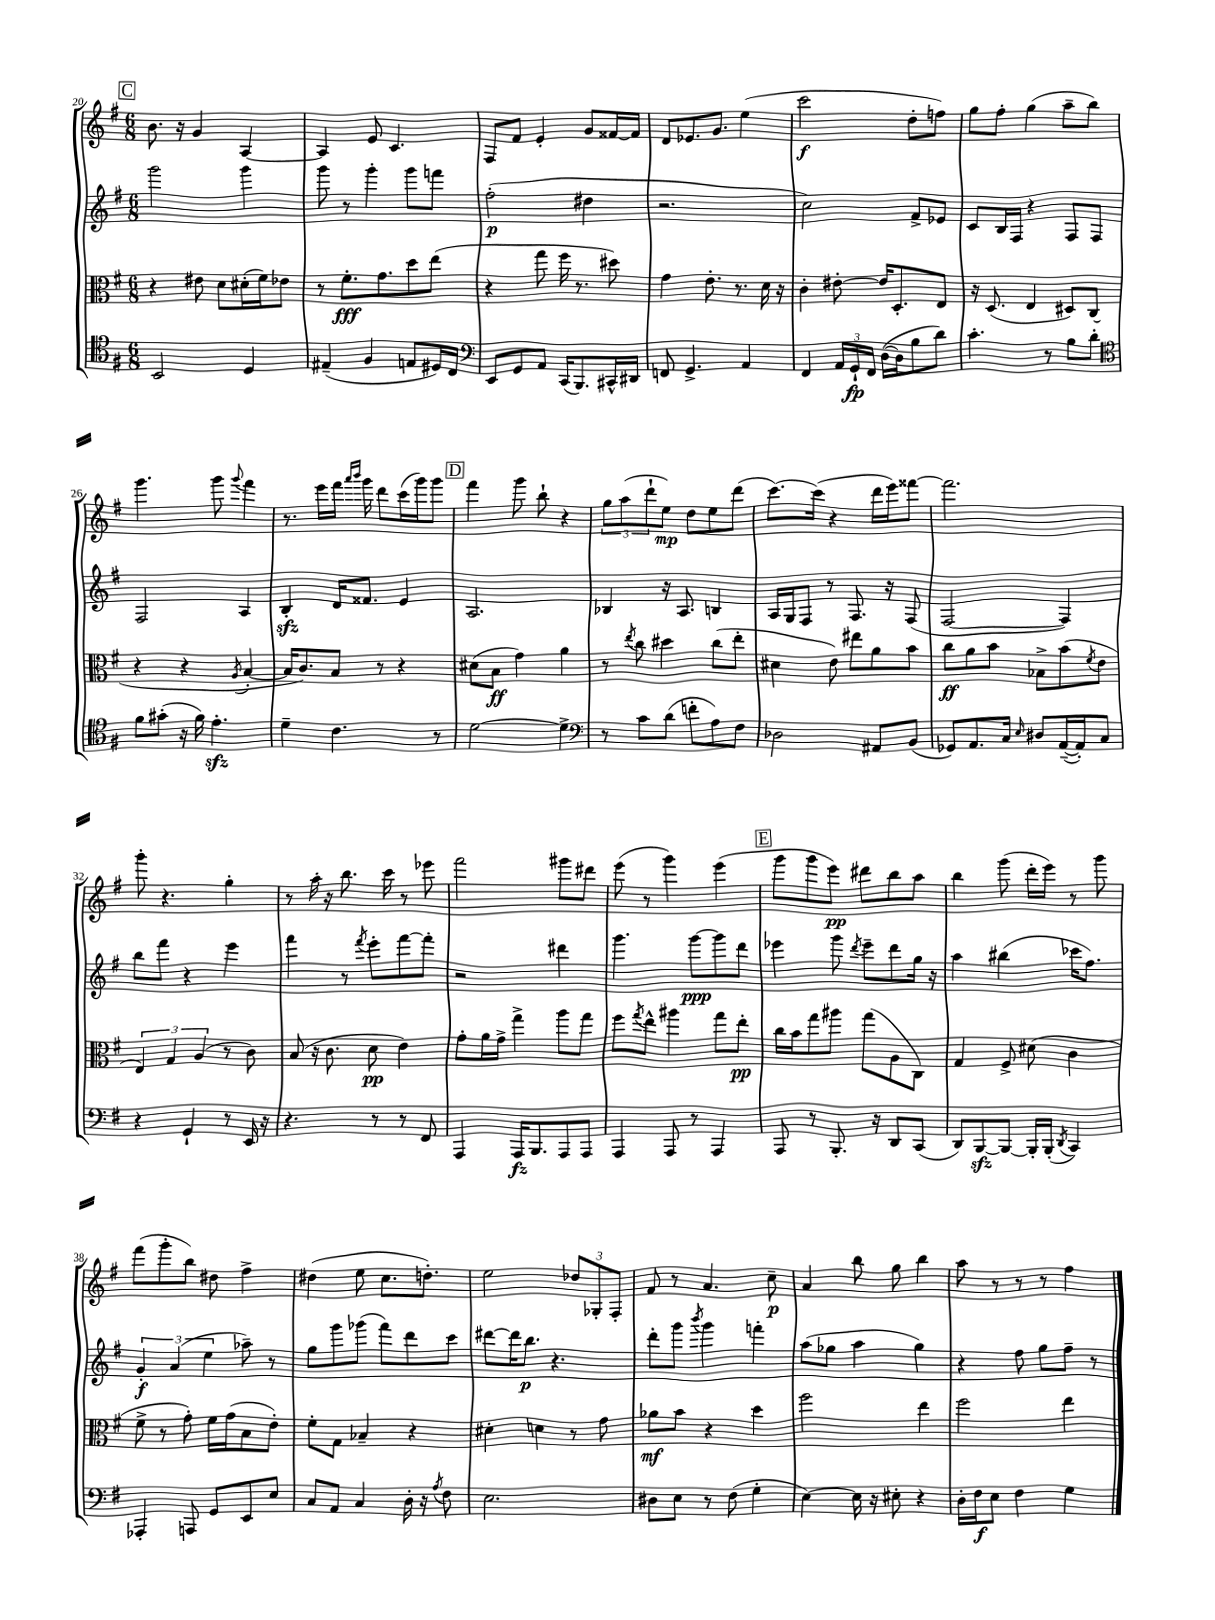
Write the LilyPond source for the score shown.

<<
\new StaffGroup <<
\new Staff = "s0" {
    \clef treble \key g \major \numericTimeSignature \time 6/8
    \mark \markup { \box "C" } b'8. r16 g'4 a4~ |
    a4 e'8 c'4. |
    fis8 fis'8 e'4-. g'8 fisis'16~ fisis'16 |
    d'8 ees'8. g'8. e''4( |
    c'''2\f d''8-. f''8) |
    g''8 fis''8-. g''4( a''8-- b''8) |
    g'''4. g'''8 \appoggiatura { g'''8 } fis'''4 |
    r8. e'''16 fis'''16 \grace { a'''16 b'''16 } g'''16 d'''8 c'''16( g'''16) g'''8 |
    \mark \markup { \box "D" } fis'''4 g'''8 b''8-! r4 |
    \tuplet 3/2 { g''8 a''8( d'''8-! } e''8\mp) d''8 e''8 d'''8( |
    c'''8.~) c'''16( r4 d'''16 e'''16) fisis'''8~ |
    fisis'''2. |
    g'''8-. r4. g''4-. |
    r8 a''16-. r16 b''8. c'''16 r8 ees'''8 |
    fis'''2 gis'''8 dis'''8 |
    e'''8( r8 g'''4) e'''4( |
    \mark \markup { \box "E" } g'''8 g'''8 e'''8\pp) dis'''8 b''8 a''8 |
    b''4 g'''8( d'''16-. e'''16) r8 g'''8 |
    fis'''8( g'''8-. b''8) dis''8 fis''4-> |
    dis''4( e''8 c''8. d''8.-.) |
    e''2 \tuplet 3/2 { des''8 ges8-. fis8-. } |
    fis'8 r8 a'4. c''8--\p |
    a'4 b''8 g''8 b''4 |
    a''8 r8 r8 r8 fis''4 \bar "|." |
}
\new Staff = "s1" {
    \clef treble \key g \major \numericTimeSignature \time 6/8
    \mark \markup { \box "C" } g'''2 g'''4 |
    g'''8 r8 g'''4-. g'''8 f'''8 |
    fis''2-.\p( dis''4 |
    r2. |
    c''2) fis'8-> ees'8 |
    c'8 b16 fis16 r4 fis8 fis8 |
    fis2 a4 |
    b4-.\sfz d'16 fisis'8. e'4 |
    \mark \markup { \box "D" } a2. |
    bes4 r16 a8. b4 |
    a16 g16 fis8 r8 fis8. r16 fis8( |
    fis2~ fis4) |
    b''8 fis'''8 r4 e'''4 |
    fis'''4 r8 \acciaccatura { fis'''8 } e'''8-. fis'''8~ fis'''8-. |
    r2 dis'''4 |
    g'''4. g'''8~\ppp g'''8 d'''8 |
    \mark \markup { \box "E" } ees'''4 g'''8 \acciaccatura { d'''8 } ees'''8-- d'''8 g''16 r16 |
    a''4 bis''4( ces'''16 fis''8.) |
    \tuplet 3/2 { g'4-.\f a'4( e''4 } aes''8--) r8 |
    g''8 g'''8 ges'''8( fis'''8) d'''8 c'''8 |
    dis'''8~ dis'''16 b''8.\p r4. |
    d'''8-. g'''8 \acciaccatura { b'''8 } g'''4 f'''4-. |
    a''8( ges''8 a''4 ges''4) |
    r4 fis''8 g''8 fis''8-- r8 \bar "|." |
}
\new Staff = "s2" {
    \clef alto \key g \major \numericTimeSignature \time 6/8
    \mark \markup { \box "C" } r4 eis'8 d'8 dis'16-.( fis'16) ees'8 |
    r8 fis'8.-.\fff g'8. d''8 e''8( |
    r4 g''8 fis''16 r8. dis''8) |
    g'4 e'8.-. r8. d'16 r16 |
    c'4-. eis'8~-. eis'16 d8.-. e8 |
    r16 d8.( e4 dis8) c8( |
    r4 r4 \acciaccatura { a8 } b4~-. |
    b16 c'8.) b8 r8 r4 |
    \mark \markup { \box "D" } dis'8( b8\ff g'4) a'4 |
    r8 \acciaccatura { e''8 } c''8 dis''4 c''8( e''8-. |
    dis'4 e'8) eis''8 a'8 b'8 |
    c''8\ff a'8 b'8 bes8-> b'8( \acciaccatura { fis'8 } e'8 |
    \tuplet 3/2 { e4) g4 a4( } r8 c'8) |
    b8( r16 c'8. d'8\pp e'4) |
    g'8-. a'16 g'16-> g''4-> a''8 g''8 |
    fis''8 \acciaccatura { g''8 } e''8-^ ais''4 g''8 e''8-.\pp |
    \mark \markup { \box "E" } c''16 b'16 g''8 ais''8 g''8( a8 c8) |
    g4 fis8-> dis'8( c'4 |
    fis'8-> r8 g'8-.) fis'16 g'16( b8 e'8-.) |
    fis'8-. g8 bes4-- r4 |
    dis'4-. d'4 r8 g'8 |
    aes'8\mf b'8 r4 d''4 |
    fis''2 e''4 |
    fis''2 e''4 \bar "|." |
}
\new Staff = "s3" {
    \clef tenor \key g \major \numericTimeSignature \time 6/8
    \mark \markup { \box "C" } b,2 d4 |
    eis4--( fis4 e8 dis16) c16 |
    \clef bass e,8 g,8 a,8 c,16( b,,8.) cis,16-^ dis,16 |
    f,8 g,4.-> a,4 |
    fis,4 \tuplet 3/2 { a,16 g,16-!\fp fis,16 } d16~( d16 b8 d'8) |
    c'4.-. r8 b8 d'8-. |
    \clef tenor fis'8 gis'8-.( r16 fis'16) e'4.-.\sfz |
    d'4-- c'4. r8 |
    \mark \markup { \box "D" } d'2~ d'4-> |
    \clef bass r8 c'8 d'8( f'8-. a8) fis8 |
    des2 ais,8 b,8( |
    ges,8) a,8. c16 \grace { e16 } dis8 a,16~--( a,16-.) c8 |
    r4 g,4-! r8 e,16 r16 |
    r4. r8 r8 fis,8 |
    a,,4 a,,16\fz b,,8. a,,8 a,,8 |
    a,,4 a,,8 r8 a,,4 |
    \mark \markup { \box "E" } a,,8 r8 b,,8.-. r16 d,8 c,8( |
    d,8) b,,8~\sfz b,,8~ b,,16-. b,,16-.( \acciaccatura { d,8 } c,4) |
    aes,,4-. a,,8 g,8 e,8 e8 |
    c8 a,8 c4 d16-. r16 \acciaccatura { a8 } fis8 |
    e2. |
    dis8 e8 r8 fis8( g4-. |
    e4~) e16 r16 eis8-. r4 |
    d16-. fis16\f e8 fis4 g4 \bar "|." |
}
>>
>>
\layout { \context { \Score currentBarNumber = #20 } }
